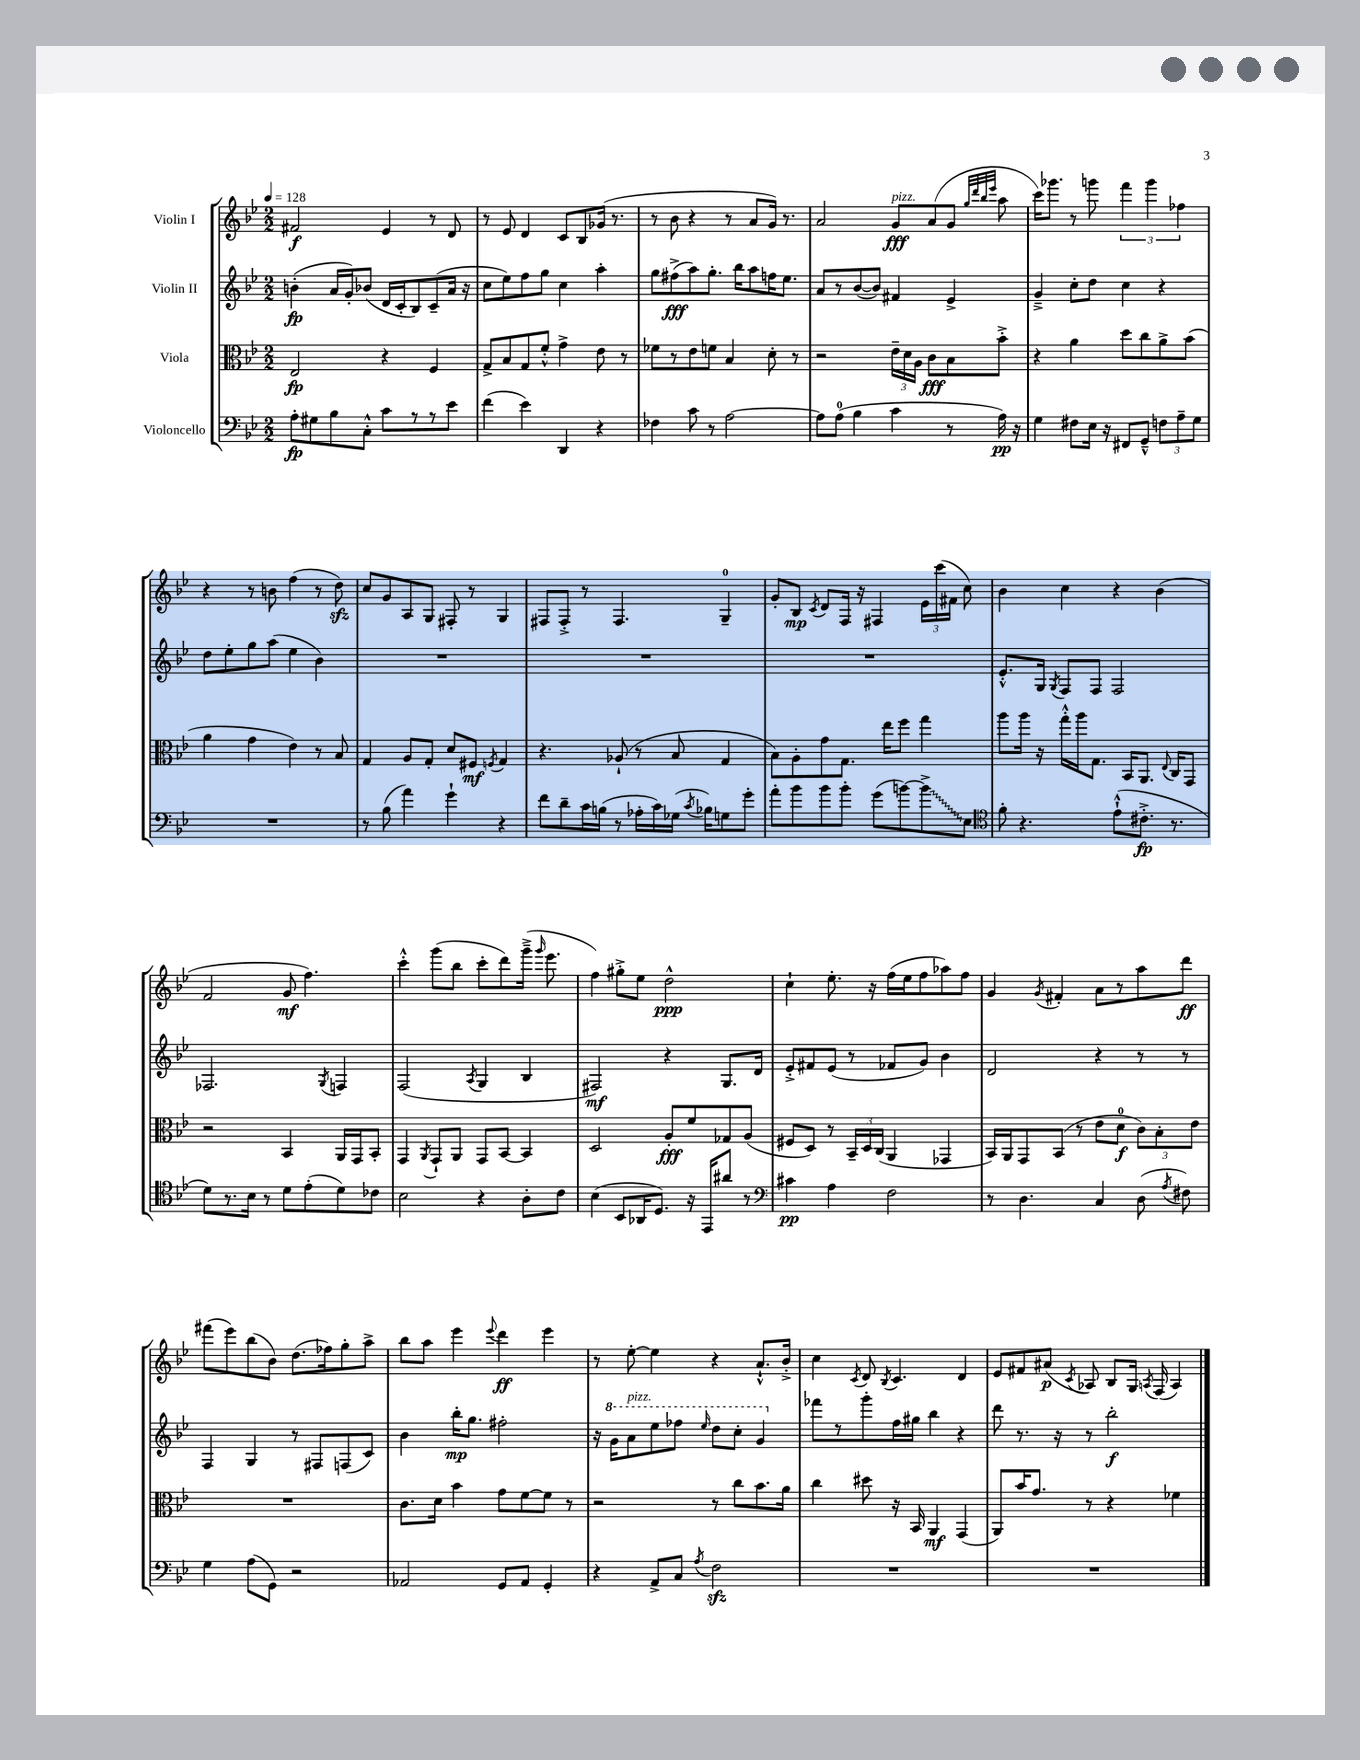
<<
\new StaffGroup <<
\new Staff = "s0" \with { instrumentName = "Violin I" } {
    \clef treble \key bes \major \numericTimeSignature \time 2/2 \tempo 4 = 128
    \autoBeamOff fis'2\f ees'4 r8 d'8 |
    r8 ees'8 d'4 c'8[ bes8 ges'16]( r8. |
    r8 bes'8 r4 r8 a'8[ g'16]) r8. |
    a'2 g'8[\fff^\markup { \italic "pizz." } a'8( g'8] \grace { g''32[ d'''32 bes''32 ees'''32] } a''8 |
    c'''16[) ges'''8.] r8 g'''8 \tuplet 3/2 { f'''4 g'''4 fes''4 } |
    r4 r8 b'8 f''4( r8 d''8\sfz) |
    c''8[ g'8 a8 g8] fis8-. r8 g4 |
    fis8[ fis8]-.-> r8 fis4. g4-0-- |
    g'8[-. bes8]\mp \acciaccatura { c'8 } d'8[ f16] r16 fis4 \tuplet 3/2 { ees'16[ c'''16( fis'16] } c''8) |
    bes'4 c''4 r4 bes'4( |
    f'2 g'8\mf f''4.) |
    c'''4-.-^ g'''8[( bes''8] c'''8[-. d'''8) g'''16]--->( \grace { g'''16 } ees'''8. |
    f''4) gis''8[-.-> ees''8] d''2-^\ppp |
    c''4-! ees''8.-. r16 f''16[( ees''16 f''8 aes''8) f''8] |
    g'4 \acciaccatura { g'8 } fis'4-. a'8[ r8 a''8 d'''8]\ff |
    fis'''8[( ees'''8) bes''8( bes'8]) d''8.[( fes''16) g''8-. a''8]-> |
    bes''8[ a''8] ees'''4 \appoggiatura { ees'''8 } d'''4\ff ees'''4 |
    r8 ees''8~-. ees''4 r4 a'8.[-!-^ bes'16]-.-> |
    c''4 \acciaccatura { c'8 } d'8 \acciaccatura { bes8 } c'4. d'4 |
    ees'8[ fis'8 ais'8]\p( \acciaccatura { c'8 } aes8) bes8[ g16] \acciaccatura { a8 } f16( a4) \bar "|." |
}
\new Staff = "s1" \with { instrumentName = "Violin II" } {
    \clef treble \key bes \major \numericTimeSignature \time 2/2
    \autoBeamOff b'4-.\fp( a'16[ g'16-.) bes'8]( d'16[ c'16-. bes8) c'8--( a'16] r16 |
    c''8[ ees''8) f''8 g''8] c''4 a''4-. |
    g''8[ fis''8->\fff( a''8) g''8.]-. bes''16[ a''8 f''16 ees''8.] |
    a'8[ r8 bes'8~( bes'8]) fis'4 ees'4-> |
    g'4---> c''8[-. d''8] c''4 r4 |
    d''8[ ees''8-. g''8 a''8]( ees''4 bes'4) |
    R1 |
    R1 |
    R1 |
    ees'8.[-.-^ g16] \acciaccatura { g8 } f8[ f8] f2 |
    fes2. \acciaccatura { g8 } f4 |
    f2( \acciaccatura { a8 } g4 bes4 |
    fis2\mf) r4 g8.[ d'16] |
    ees'8[-.-> fis'8 ees'8]( r8 fes'8[ g'8]) bes'4 |
    d'2 r4 r8 r8 |
    f4 g4 r8 fis8[ f8( c'8]) |
    bes'4 bes''16[-.\mp g''8.] fis''2-. |
    r16 \ottava #1 g''16[ a''8^\markup { \italic "pizz." } ees'''8 fes'''8] \grace { ees'''16 } d'''8[ c'''8]-. g''4 \ottava #0 |
    fes'''8[ r8 g'''8-. f''16 gis''16] bes''4 r4 |
    d'''8 r8. r16 r8 bes''2-.\f \bar "|." |
}
\new Staff = "s2" \with { instrumentName = "Viola" } {
    \clef alto \key bes \major \numericTimeSignature \time 2/2
    \autoBeamOff ees2\fp r4 f4 |
    g8[-> bes8 g8 f'8]-.-^ g'4-> ees'8 r8 |
    fes'8[ r8 ees'8 f'8] bes4 d'8-. r8 |
    r2 \tuplet 3/2 { ees'16[-- d'16 a16] } c'8[\fff bes8 bes'8]-.-> |
    r4 a'4 d''8[ c''8 a'8-> bes'8]( |
    a'4 g'4 ees'4) r8 bes8 |
    g4 a8[ g8]-. d'8[ fis8]\mf \acciaccatura { f8 } g4 |
    r4. aes8-!( r8 bes8 g4 |
    bes8[) a8-. g'8 g8.] ees''16[ f''8] g''4 |
    a''8[ a''16] r16 g''16[-.-^ a''16 g8.] bes,16[ a,8.] \appoggiatura { ees8 } c16[ g,8] |
    r2 bes,4 a,16[ g,16 bes,8]-. |
    g,4 \acciaccatura { a,8 } g,8[-! a,8] g,8[ bes,8]~ bes,4 |
    d2 a8[-.\fff f'8 ges8 a8]( |
    fis8[ d8]) r8 \tuplet 3/2 { bes,16[-- d16 c16]( } a,4 ges,4 |
    bes,16[) a,16 g,8 bes,8]( r8 ees'8[ d'8]-0\f \tuplet 3/2 { c'8[) bes8-. ees'8] } |
    R1 |
    c'8.[ d'16] bes'4 g'8[ f'8~ f'8] r8 |
    r2 r8 c''8[ bes'8. a'16] |
    c''4 dis''8 r16 bes,16 a,4\mf g,4( |
    a,8[) bes'16 g'8.] r8 r4 fes'4 \bar "|." |
}
\new Staff = "s3" \with { instrumentName = "Violoncello" } {
    \clef bass \key bes \major \numericTimeSignature \time 2/2
    \autoBeamOff a8[-.\fp gis8 bes8 c8]-.-^ c'8[ r8 r8 ees'8] |
    f'4( ees'4) d,4 r4 |
    fes4 c'8 r8 a2~ |
    a8[ a8]-0( bes4 c'4 r8 a16\pp) r16 |
    g4 fis8[ ees16] r16 fis,8[ g,8]---^ \tuplet 3/2 { f8[ a8-- g8] } |
    R1 |
    r8 bes8( a'4) g'4-! r4 |
    f'8[ d'8-- c'16 b16]( r8 aes16[-. c'16) ges16]( \acciaccatura { c'8 } bes16[) g8 g'8]-. |
    a'8[-. bes'8 bes'8 bes'8]-. g'8[( b'8~) \once \override Glissando.style = #'zigzag b'8->\glissando ees8] |
    \clef tenor f'8-. r4. ees'8[-!-^( cis'8.]-.->\fp r8. |
    d'8[) r8. bes16] r8 d'8[ ees'8-.( d'8) ces'8] |
    bes2 r4 a8[-. c'8] |
    bes4( bes,8[ aes,16 d8.]) r16 ees,16[ ais'8] r8 |
    \clef bass cis'4\pp a4 f2 |
    r8 d4. c4 d8( \acciaccatura { a8 } fis8) |
    g4 a8[( g,8]) r2 |
    aes,2 g,8[ aes,8] g,4-. |
    r4 a,8[-> c8] \acciaccatura { a8 } f2\sfz |
    R1 |
    R1 \bar "|." |
}
>>
>>
\layout { \context { \Score \remove "Bar_number_engraver" } }
